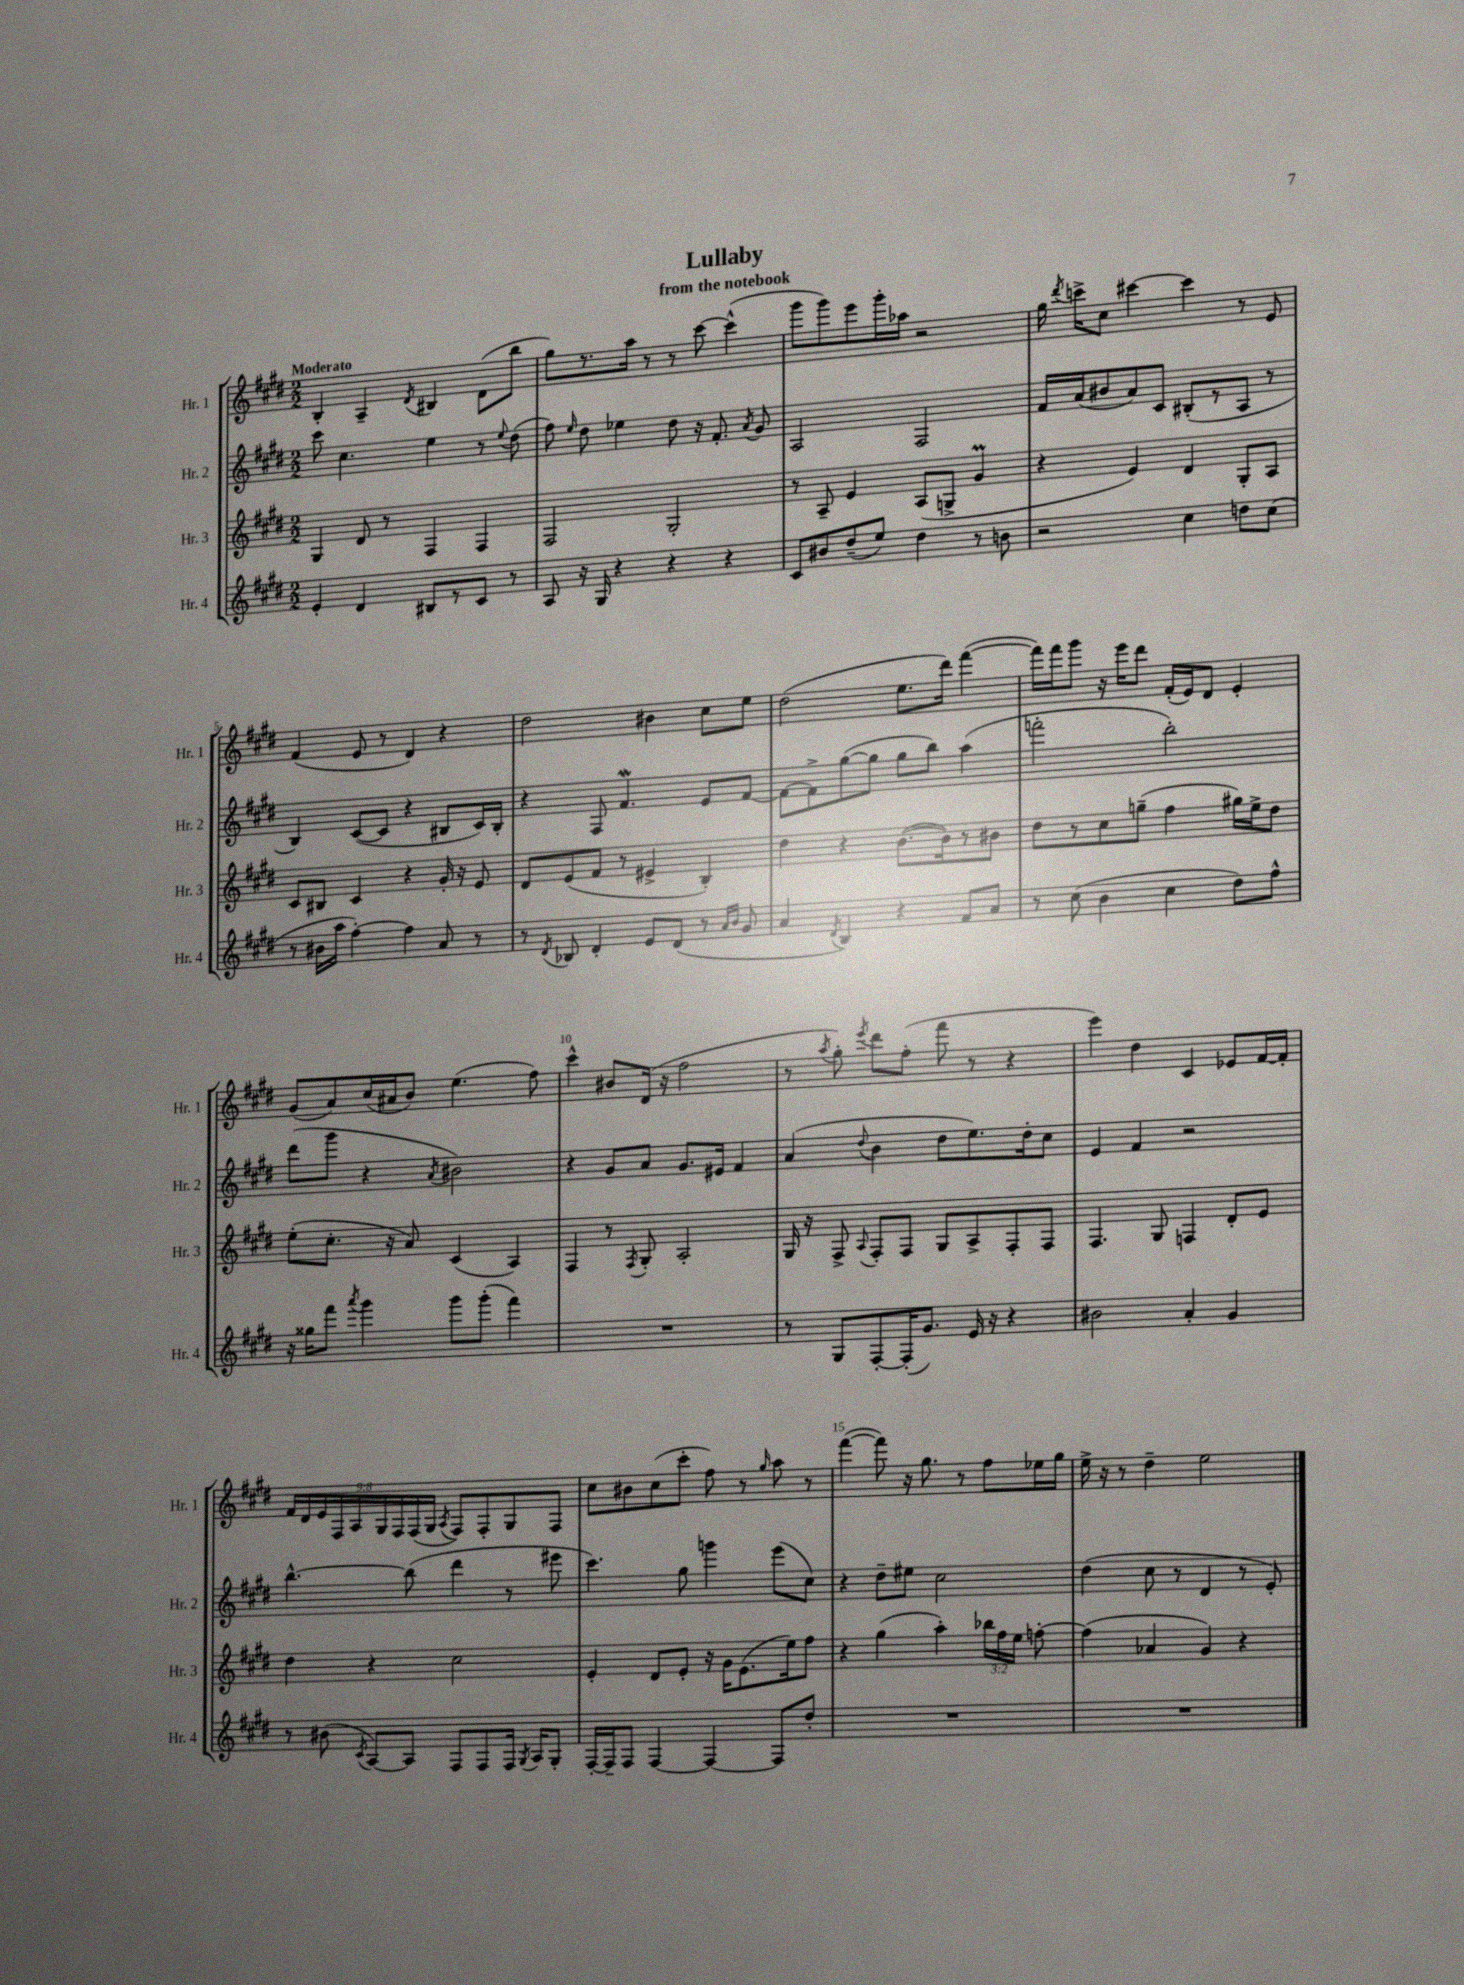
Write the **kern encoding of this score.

**kern	**kern	**kern	**kern
*part4	*part3	*part2	*part1
*staff4	*staff3	*staff2	*staff1
*I"Hr. 4	*I"Hr. 3	*I"Hr. 2	*I"Hr. 1
*I'Hr. 4	*I'Hr. 3	*I'Hr. 2	*I'Hr. 1
*clefG2	*clefG2	*clefG2	*clefG2
*k[f#c#g#d#]	*k[f#c#g#d#]	*k[f#c#g#d#]	*k[f#c#g#d#]
*M2/2	*M2/2	*M2/2	*M2/2
=1	=1	=1	=1
!	!	!	!LO:TX:a:B:t=Moderato
4e'/	4G#/	8ccc#\	4B'/
.	.	4.cc#\	.
4d#/	8d#/	.	4A~/
.	8r	.	.
.	.	.	8qd#/
8B#X/L	4F#/	4ee\	4B#X/
8r	.	.	.
8c#/J	4F#/	8r	(8d#\L
.	.	8qqee/	.
8r	.	(8dd#\	8bb\J
=2	=2	=2	=2
8A/	2F#/	8ff#\)	8gg#\L)
.	.	16qqee/	.
16r	.	8dd#\	8.r
16G#/	.	.	.
4r	.	4ee-X\	.
.	.	.	16aa\Jk
.	.	.	8r
4r	2G#'/	8dd#\	8r
.	.	16r	[8ccc#\
.	.	8.f#'/	.
4r	.	.	(4ccc#^^\]
.	.	8qa/	.
.	.	8g#/	.
=3	=3	=3	=3
8c#/L	8r	2A/	8ggg#\L
8b#X/	8A~/	.	8ggg#\)
(8dd#~/	4e/	.	8eee\
8ee/J)	.	.	16ggg#'\L
.	.	.	16aa-X\JJ
4dd#\	(8A/L	2F#/	2r
.	8Gn^/J	.	.
8r	4g#m/	.	.
8bn\	.	.	.
=4	=4	=4	=4
2r	4r	16f#/LL	16gg#\
.	.	.	8qddd#/
.	.	(16a/J	16cccn^\KL
.	.	8b#X/	8cc#\J
.	4e/)	8a/)	[4ccc#X\
.	.	8c#/J	.
4cc#\	4d#/	(8B#X'/L	4ccc#\]
.	.	8r	.
8ddn\L	8G#'/L	8A/J	8r
(8cc#\J	8A/J	8r	8e/
!!LO:LB:g=z
=5	=5	=5	=5
8r	8c#/L	4B/)	(4f#/
16b#X\LL	8B#X/J	.	.
16aa\JJ	.	.	.
[4ff#'\)	4c#/	([8c#/L	8e/
.	.	8c#/J]	8r
4ff#\]	4r	4r	4d#/)
8a/	16g#'/	8B#X/L	4r
.	16r	.	.
8r	8e/	16c#/L)	.
.	.	16B#'/JJ	.
=6	=6	=6	=6
8r	8d#/L	4r	2dd#\
8qd#/	.	.	.
8B-X/	(8e/	.	.
4d#'/	8f#/J	8F#/	.
.	8r	4.f#W/	.
8e/L	4e#X^/	.	4b#X\
(8d#/J	.	.	.
8r	4B'/)	8e/L	8cc#\L
16qqa/LL	.	.	.
16qqb/JJ	.	.	.
8g#/	.	[8f#/J	8ee\J
=7	=7	=7	=7
4a/	4dd#\	8f#\L_	(2dd#\
.	.	8f#^\]	.
8qd#/	.	.	.
4B/)	4r	([8gg#\	.
.	.	8gg#\J]	.
4r	([8.b\L	8gg#\L	8.ee\L
.	.	8bb\J)	.
.	16b\k])	.	16ddd#\Jk)
8f#/L	8r	(4aa\	([4fff#\
8a/J	8b#X\J	.	.
=8	=8	=8	=8
8r	8dd#\L	2fffn'\	16fff#\LL])
.	.	.	16fff#\J
(8cc#\	8r	.	8ggg#\J
4b\	8cc#\	.	16r
.	.	.	16eee\KL
.	(8ggn~\J	.	8ddd#\J
4cc#\	4ff#\	2bb'\)	(16f#'/LL
.	.	.	16e/J)
.	.	.	8d#/J
8dd#\L)	16gg#X\LL)	.	4e'/
.	16ee^\J	.	.
8ff#^^\J	8dd#\J	.	.
!!LO:LB:g=z
=9	=9	=9	=9
16r	(8ee'\L	(8ddd#\L	(8g#/L
16gg##X\KL	.	.	.
8fff#\J	8.cc#'\J	8ggg#\J	8a/)
8qaaa/	.	.	.
4ggg#\	.	4r	(16cc#/L
.	16r	.	16a#X/J
.	8a/)	.	8b/J)
.	.	8qa/	.
8ggg#\L	(4c#/	2b#X\)	(4.ee\
(8ggg#'\J	.	.	.
4fff#\)	4A/)	.	.
.	.	.	8ff#\)
=10	=10	=10	=10
1r	4F#/	4r	4ccc#^^\
.	8r	8g#/L	8b#X/L
.	8qF#/	.	.
.	8G#'/	8a/J	(16d#/Jk
.	.	.	16r
.	2A'/	8.g#/L	2ff#\
.	.	16e#X/Jk	.
.	.	4f#/	.
=11	=11	=11	=11
8r	16G#/	(4a/	8r
.	16r	.	.
.	.	.	8qaa/
8G#/L	8F#^/	.	8gg#'\)
.	8qqA/	8qqdd#/	8qeee/
[8F#'/	8F#'/L	4b\	8ddd#\L
(16F#'/K]	8F#/J	.	(8ff#'\J
8.g#/J)	.	.	.
.	8G#/L	8dd#\L	8fff#\
16e/	8A^/	8.ee\)	8r
16r	.	.	.
4r	8F#'/	.	4r
.	.	16dd#'\k	.
.	8F#/J	8cc#\J	.
=12	=12	=12	=12
2b#X\	4.F#/	4e/	4eee\)
.	.	4f#/	4dd#\
.	8G#/	.	.
4a'/	4Fn/	2r	4c#/
4g#/	8d#'/L	.	8e-X/L
.	8e/J	.	[16f#/L
.	.	.	16f#'/JJ]
!!LO:LB:g=z
=13	=13	=13	=13
8r	4dd#\	[4.bb^^\	18f#/LL
.	.	.	18d#/
.	.	.	18e/
(8b#X\	.	.	.
.	.	.	18F#/
.	.	.	18A/
8qc#/	.	.	.
[8A/L)	4r	.	.
.	.	.	18G#/
.	.	.	18F#/
8A/J]	.	(8bb\]	.
.	.	.	(18F#/
.	.	.	18G#/JJ
.	.	.	8qA/
8F#/L	2cc#\	4ddd#\	8F#/L)
8F#/	.	.	8F#'/
16F#/Jk	.	8r	8G#/
8qG#/	.	.	.
16A/KL	.	.	.
8G#'/J	.	8eee#X\	8F#/J
=14	=14	=14	=14
[16F#'/LL	4e'/	4.ccc#\)	8cc#\L
16F#~/J]	.	.	.
8F#/J	.	.	8b#X\
[4F#/	8d#/L	.	(8cc#\
.	8e'/J	8gg#\	8ccc#'\J
4F#/_	16r	4gggn\	8ff#\)
.	16g#\KL	.	.
.	(8.e\	.	8r
.	.	.	16qqgg#/
8F#/L]	.	(8eee\L	8aa\
.	16ee\k)	.	.
8dd#'/J	8ff#\J	8cc#\J)	8r
=15	=15	=15	=15
1r	4r	4r	([4fff#\
.	(4gg#\	8dd#~\L	8fff#\])
.	.	8ee#X\J	16r
.	.	.	8.gg#\
.	4aa'\)	2cc#\	.
.	.	.	8r
.	24bb-X\LL	.	8ff#\L
.	24ff#\	.	.
.	24ee\JJ	.	.
.	[8ffn'\	.	16ee-X\L
.	.	.	16gg#\JJ
=16	=16	=16	=16
1r	(4ff\]	(4dd#\	16ee^\
.	.	.	16r
.	.	.	8r
.	4a-X/	8cc#\	4dd#~\
.	.	8r	.
.	4g#/)	4d#/	2ee\
.	4r	8r	.
.	.	8e'/)	.
==	==	==	==
*-	*-	*-	*-
